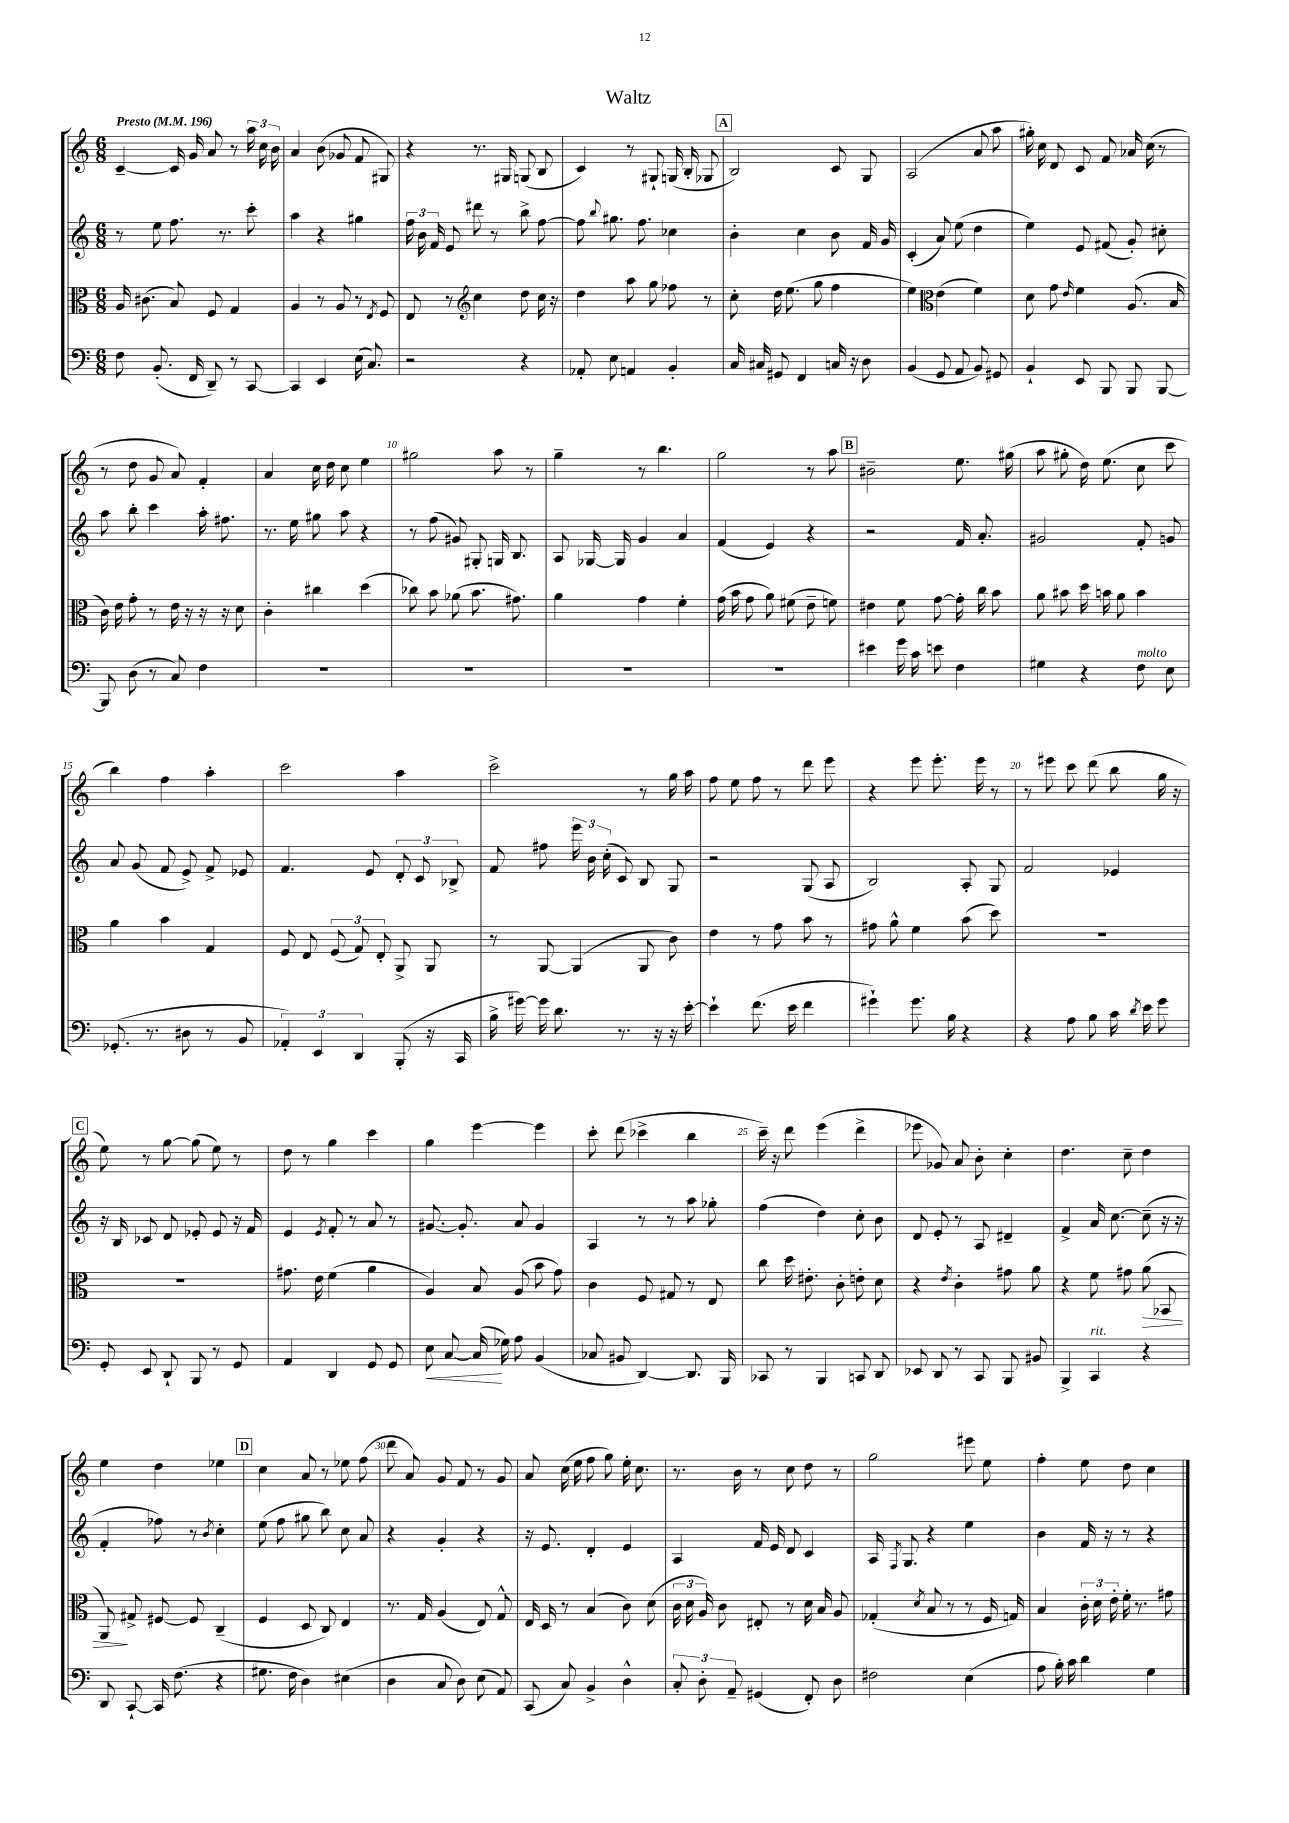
\header { title = "Waltz" }
<<
\new StaffGroup <<
\new Staff = "s0" {
    \clef treble \key c \major \numericTimeSignature \time 6/8 \tempo "Presto" 4 = 196
    \autoBeamOff c'4~-- c'16 g'16 a'8 r8 \tuplet 3/2 { a''16 c''16 b'16 } |
    a'4 b'8( ges'8 f'8 gis8) |
    r4 r8. gis16 g8( b8 |
    c'4) r8 gis8-! g16( b16-. ges8 |
    \mark \markup { \box "A" } b2) c'8 g8 |
    a2( a'8 a''8 |
    gis''16-.) c''16 d'8 c'8 f'8 aes'16 c''16( r8 |
    r8 d''8 g'8 a'8) f'4-. |
    a'4 c''16 d''16 c''8 e''4 |
    gis''2 a''8 r8 |
    g''4-- r8 b''4. |
    g''2 r8 a''8 |
    \mark \markup { \box "B" } bis'2-- e''8. gis''16( |
    a''8 gis''8-. d''16) e''8.( c''8 c'''8 |
    b''4) f''4 a''4-. |
    c'''2 a''4 |
    c'''2-> r8 g''16 a''16 |
    f''8 e''8 f''8 r8 d'''8 e'''8 |
    r4 e'''8 e'''8.-. e'''16 r8 |
    r8 eis'''8 c'''8 d'''8( b''8 g''16 r16 |
    \mark \markup { \box "C" } e''8) r8 g''8~ g''8( e''8) r8 |
    d''8 r8 g''4 c'''4 |
    g''4 e'''4~ e'''4 |
    c'''8-. d'''8( ces'''4-> b''4 |
    c'''16--) r16 d'''8 e'''4( d'''4-> |
    ees'''8 ges'8) a'8 b'8-. c''4-. |
    d''4. c''8-- d''4 |
    e''4 d''4 ees''4 |
    \mark \markup { \box "D" } c''4 a'8 r8 ees''8 f''8( |
    d'''8 a'8) g'8 f'8 r8 g'8 |
    a'8 c''16( e''16 f''8 g''8) e''16-. c''8. |
    r8. b'16 r8 c''8 d''8 r8 |
    g''2 eis'''8 e''8 |
    f''4-. e''8 d''8 c''4 \bar "|." |
}
\new Staff = "s1" {
    \clef treble \key c \major \numericTimeSignature \time 6/8
    \autoBeamOff r8 e''8 f''8. r8. c'''8-. |
    a''4 r4 gis''4 |
    \tuplet 3/2 { f''16 b'16 f'16 } e'8 dis'''8 r8 b''8-> f''8~ |
    f''8 \appoggiatura { b''8 } gis''8. f''8. ces''4 |
    \mark \markup { \box "A" } b'4-. c''4 b'8 f'16 g'16 |
    c'4-.( a'8) e''8( d''4 |
    e''4) e'8 fis'8( g'8-.) cis''8-. |
    a''8 b''8-. c'''4 a''16-. fis''8. |
    r8. e''16 gis''8 a''8 r4 |
    r8 f''8( gis'8) gis8-. g16 b8. |
    a8 ges16~ ges16 g'4 a'4 |
    f'4( e'4) r4 |
    \mark \markup { \box "B" } r2 f'16 a'8.-. |
    gis'2 f'8-. g'8 |
    a'8 g'8( f'8 e'8->) f'8-> ees'8 |
    f'4. e'8 \tuplet 3/2 { d'8-. c'8 bes8-> } |
    f'8 fis''8 \tuplet 3/2 { e'''16 b'16 c''16-.( } c'8) b8 g8 |
    r2 g8( a8 |
    b2) a8-. g8 |
    f'2 ees'4 |
    \mark \markup { \box "C" } r16 b16 ces'8 d'8 ees'8-. ees'8 r16 f'16 |
    e'4 \acciaccatura { e'8 } f'8-. r8 a'8 r8 |
    gis'8.~ gis'8.-. a'8 gis'4 |
    a4 r8 r8 a''8 ges''8-. |
    f''4( d''4) c''8-. b'8 |
    d'8 e'8-. r8 a8 dis'4-- |
    f'4-> a'16 c''8.~ c''8--( r16 r16 |
    f'4-. fes''8) r8 \acciaccatura { b'8 } c''4-. |
    \mark \markup { \box "D" } e''8( f''8 gis''8 b''8) c''8 a'8 |
    r4 g'4-. r4 |
    r16 e'8. d'4-. e'4 |
    a4 f'16 e'16 d'8 c'4 |
    a16 \acciaccatura { f8 } g8. r4 e''4 |
    b'4 f'16 r16 r8 r4 \bar "|." |
}
\new Staff = "s2" {
    \clef alto \key c \major \numericTimeSignature \time 6/8
    \autoBeamOff a16 cis'8.( b8) f8 g4 |
    a4 r8 a8 r8 \acciaccatura { e8 } f8 |
    e8 r8 \clef treble c''4 d''8 c''16 r16 |
    d''4 a''8 g''8 fes''8 r8 |
    \mark \markup { \box "A" } c''8-. d''16 e''8.( g''8 f''4 |
    e''4) \clef alto e'4( f'4) |
    d'8 g'8 \grace { e'16 } f'4 a8.( b16 |
    c'16) e'16 g'8-. r8 e'16 r16 r16 r16 d'8 |
    c'4-. cis''4 d''4( |
    ces''8) b'8 aes'8( b'8. gis'8.) |
    a'4 g'4 f'4-. |
    g'16( b'16 g'8 a'8) fis'8( e'8-- f'8) |
    \mark \markup { \box "B" } eis'4 f'8 g'8~ g'16-. c''16 b'8 |
    a'8 bis'8 d''16 b'16 a'8 b'4 |
    a'4 b'4 g4 |
    f8 e8 \tuplet 3/2 { f8( g8) e8-. } a,8-> a,8 |
    r8 a,8~ a,4( a,8 c'8) |
    e'4 r8 g'8 b'8 r8 |
    gis'8 a'8-^ f'4 b'8( d''8) |
    R2. |
    \mark \markup { \box "C" } R2. |
    gis'8. e'16 f'4( a'4 |
    a4) b8 a8( b'8 g'8) |
    c'4 f8 gis8 r8 e8 |
    c''8 d''16 eis'8.-. c'8-. e'8-. d'8 |
    r4 \acciaccatura { e'8 } c'4-. gis'8 a'8 |
    r4 f'8 gis'8 a'8\>( bes,8 |
    a,8\!) gis8-> fis8~ fis8 c4--( |
    \mark \markup { \box "D" } f4 d8 c8) e4 |
    r8. g16 a4( e8) g8-^ |
    e16 d16 r8 b4( c'8) d'8( |
    \tuplet 3/2 { c'16 d'16 a16) } c'8 eis8-. r8 d'16 b16 a8 |
    ges4-.( \acciaccatura { d'8 } b8 r8 r8 f16 g16) |
    b4 \tuplet 3/2 { c'16-. d'16 e'16-. } f'16-. r8. gis'8 \bar "|." |
}
\new Staff = "s3" {
    \clef bass \key c \major \numericTimeSignature \time 6/8
    \autoBeamOff f8 b,8.-.( f,16 d,8--) r8 c,8~ |
    c,4 e,4 e16( c8.) |
    r2 r4 |
    aes,8-. e8 a,4 b,4-. |
    \mark \markup { \box "A" } c16 cis16 gis,8 f,4 c16 r16 d8 |
    b,4( g,8 a,8 b,8) gis,8 |
    b,4-! e,8 b,,8 b,,8 b,,8~ |
    b,,8 d8( r8 c8) f4 |
    R2. |
    R2. |
    R2. |
    R2. |
    \mark \markup { \box "B" } eis'4 g'16 c'16 e'8 f4 |
    gis4 r4 f8^\markup { \italic "molto" } e8 |
    ges,8.-.( r8. dis8 r8 b,8 |
    \tuplet 3/2 { aes,4-.) e,4 d,4 } b,,8-.( r16 c,16 |
    b16-> gis'16~) gis'16 d'8. r8. r16 r16 e'16~-. |
    e'4-! f'8.( e'16 f'4 |
    gis'4-!) gis'8. b16 r4 |
    r4 a8 b8 c'16 \acciaccatura { d'8 } e'16 g'8 |
    \mark \markup { \box "C" } g,8-. e,8 d,8-! b,,8 r8 g,8 |
    a,4 d,4 g,8 g,8 |
    e8\< c8~ c16\!( ges16) a8 b,4( |
    ces8 bis,8 d,4~) d,8. b,,16 |
    ces,8 r8 b,,4 c,8 d,8 |
    ees,8 d,8 r8 c,8 b,,8 bis,8 |
    b,,4-> c,4^\markup { \italic "rit." } r4 |
    d,8 c,8~-! c,16 f8.( r4 |
    \mark \markup { \box "D" } gis8. f16 d4) eis4( |
    d4 c8 d8) e8( a,8) |
    c,8( c8) b,4-> d4-^ |
    \tuplet 3/2 { c8-. d8-. a,8-- } gis,4( f,8-.) d8 |
    fis2 e4( |
    a8 b16-.) c'16 d'4 g4 \bar "|." |
}
>>
>>
\layout { \context { \Score \override BarNumber.break-visibility = ##(#f #t #t) barNumberVisibility = #(every-nth-bar-number-visible 5) } }
